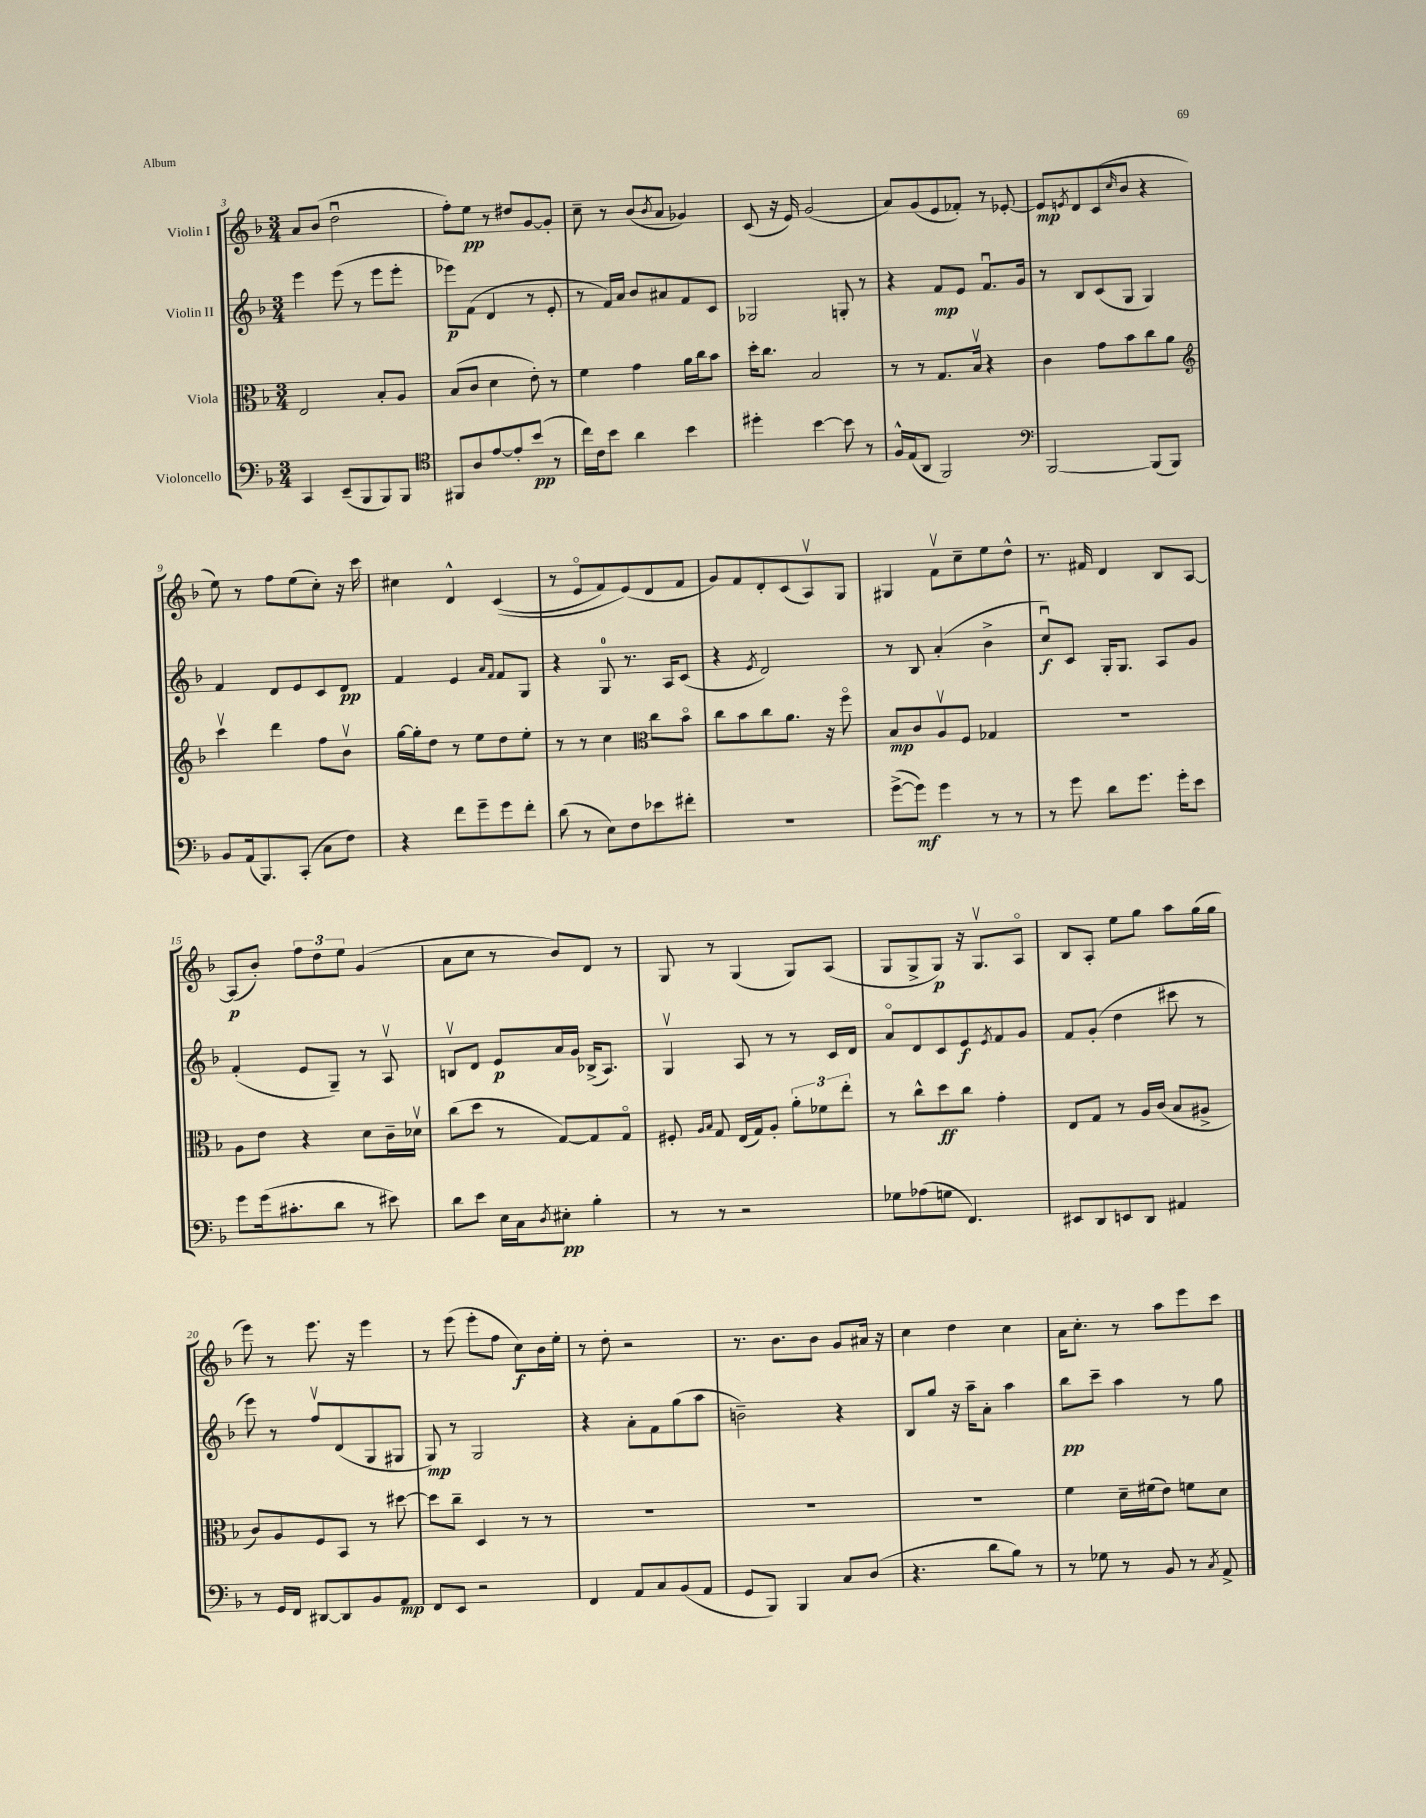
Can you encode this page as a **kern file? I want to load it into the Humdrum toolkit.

**kern	**dynam	**kern	**dynam	**kern	**dynam	**kern	**dynam
*part4	*part4	*part3	*part3	*part2	*part2	*part1	*part1
*staff4	*staff4	*staff3	*staff3	*staff2	*staff2	*staff1	*staff1
*I"Violoncello	*	*I"Viola	*	*I"Violin II	*	*I"Violin I	*
*clefF4	*	*clefC3	*	*clefG2	*	*clefG2	*
*k[b-]	*	*k[b-]	*	*k[b-]	*	*k[b-]	*
*M3/4	*	*M3/4	*	*M3/4	*	*M3/4	*
=3	=3	=3	=3	=3	=3	=3	=3
4CC/	.	2E/	.	4eee\	.	8a/L	.
.	.	.	.	.	.	(8b-/J	.
(8EE~/L	.	.	.	(8eee\	.	2ddu\	.
8BBB-/	.	.	.	8r	.	.	.
8BBB-/)	.	8B-'/L	.	8eee\L	.	.	.
8BBB-/J	.	8A/J	.	8eee'\J	.	.	.
=4	=4	=4	=4	=4	=4	=4	=4
*clefC4	*	*	*	*	*	*	*
8FF#X/L	.	(8B-/L	.	8eee-X\L)	p	8ff'\L)	.
8A/	.	8c/J	.	(8f\J	.	8ee\J	pp
[8e/	.	4d\	.	4d/	.	8r	.
8e'/]	.	.	.	.	.	8dd#X/L	.
(8b-/J	pp	8e'\)	.	8r	.	[8g/	.
8r	.	8r	.	8e'/	.	8g'/J]	.
=5	=5	=5	=5	=5	=5	=5	=5
16cc\LL)	.	4f\	.	8r	.	8cc~\	.
16c\J	.	.	.	.	.	.	.
8b-\J	.	.	.	16f/LL)	.	8r	.
.	.	.	.	16a/JJ	.	.	.
4a\	.	4g\	.	8b-/L	.	(8b-/L	.
.	.	.	.	.	.	8qb-/	.
.	.	.	.	8a#X/	.	8a/J	.
4b-\	.	16a\LL	.	8f/	.	4g-X/)	.
.	.	16cc\J	.	.	.	.	.
.	.	8b-\J	.	8c/J	.	.	.
=6	=6	=6	=6	=6	=6	=6	=6
4dd#X'\	.	16dd'\KL	.	2G-X/	.	(8c/	.
.	.	8.cc\J	.	.	.	.	.
.	.	.	.	.	.	16r	.
.	.	.	.	.	.	16e/)	.
[4b-\	.	2B-/	.	.	.	(2g/	.
8b-\]	.	.	.	8Gn'/	.	.	.
8r	.	.	.	8r	.	.	.
=7	=7	=7	=7	=7	=7	=7	=7
16F^^/LL	.	8r	.	4r	.	8a/L)	.
(16E/J	.	.	.	.	.	.	.
8AA/J	.	8r	.	.	.	(8g/	.
2FF/)	.	8.G/L	.	8f/L	mp	8e/	.
.	.	.	.	8e/J	.	8f-X'/J)	.
.	.	16B-v/Jk	.	.	.	.	.
.	.	4r	.	8.fu/L	.	8r	.
.	.	.	.	.	.	[8e-X'/	.
.	.	.	.	16g/Jk	.	.	.
=8	=8	=8	=8	=8	=8	=8	=8
*clefF4	*	*	*	*	*	*	*
[2BBB-/	.	4c\	.	8r	.	8e-/L]	mp
.	.	.	.	.	.	8qen/	.
.	.	.	.	8B-/L	.	8d/	.
.	.	8g\L	.	(8c/	.	(8c/	.
.	.	.	.	.	.	16qqcc/	.
.	.	8b-\	.	8G/J	.	8b-/J	.
(8BBB-/L]	.	8cc\	.	4G/)	.	4r	.
8BBB-/J)	.	8a\J	.	.	.	.	.
!!LO:LB:g=z
=9	=9	=9	=9	=9	=9	=9	=9
*	*	*clefG2	*	*	*	*	*
8BB-/L	.	4cccv\	.	4f/	.	8ee\)	.
(16AA/k	.	.	.	.	.	8r	.
8.BBB-/)	.	.	.	.	.	.	.
.	.	4ddd\	.	8d/L	.	8ff\L	.
(8CC'/J	.	.	.	8e/	.	(8ee\	.
8C\L	.	8ff\L	.	8c/	.	8cc'\J)	.
8F\J)	.	8b-v\J	.	8d/J	pp	16r	.
.	.	.	.	.	.	16ccc\	.
=10	=10	=10	=10	=10	=10	=10	=10
4r	.	[16gg\LL	.	4f/	.	4cc#X\	.
.	.	16gg'\J]	.	.	.	.	.
.	.	8dd\J	.	.	.	.	.
8f\L	.	8r	.	4e/	.	4d^^/	.
8g~\	.	8ee\L	.	.	.	.	.
.	.	.	.	16qqa/LL	.	.	.
.	.	.	.	16qqf/JJ	.	.	.
8g\	.	8dd\	.	8f/L	.	((4c/	.
8f'\J	.	8ee'\J	.	8G/J	.	.	.
=11	=11	=11	=11	=11	=11	=11	=11
(8d\	.	8r	.	4r	.	8r	.
8r	.	8r	.	.	.	8e/L	.
8E\L)	.	4cc\	.	8G/	.	8f/)	.
8F\	.	.	.	8.r	.	(8e/)	.
*	*	*clefC3	*	*	*	*	*
8e-X\	.	8cc\L	.	.	.	8d/	.
.	.	.	.	16A/KL	.	.	.
8f#X'\J	.	8b-\J	.	(8c/J	.	8f/J	.
=12	=12	=12	=12	=12	=12	=12	=12
2.r	.	8cc\L	.	4r	.	8g/L)	.
.	.	8b-\	.	.	.	8f/	.
.	.	.	.	8qe/	.	.	.
.	.	8cc\	.	2d/)	.	8d'/	.
.	.	8.a\J	.	.	.	(8c/	.
.	.	.	.	.	.	8Av/)	.
.	.	16r	.	.	.	.	.
.	.	8ff\	.	.	.	8G/J	.
=13	=13	=13	=13	=13	=13	=13	=13
([8g^\L	.	8B-/L	mp	8r	.	4G#X/	.
8g\J])	mf	8c/	.	8B-/	.	.	.
4g\	.	8Av/	.	(4a'/	.	8fv\L	.
.	.	8F/J	.	.	.	8cc~\	.
8r	.	4G-X/	.	4b-^\	.	8ee\	.
8r	.	.	.	.	.	8dd^^\J	.
=14	=14	=14	=14	=14	=14	=14	=14
8r	.	2.r	.	8ccu/L)	f	8.r	.
8g\	.	.	.	8c/J	.	.	.
.	.	.	.	.	.	16f#X/	.
8d\L	.	.	.	16G'/KL	.	4d/	.
.	.	.	.	8.G/J	.	.	.
8.g\J	.	.	.	.	.	.	.
.	.	.	.	8A/L	.	8B-/L	.
16g'\KL	.	.	.	.	.	.	.
8e\J	.	.	.	8g/J	.	[8A/J	.
!!LO:LB:g=z
=15	=15	=15	=15	=15	=15	=15	=15
8g\L	.	8A\L	.	(4f'/	.	(8A/L]	p
(16g\k	.	8e\J	.	.	.	8b-'/J)	.
8.c#X'\	.	.	.	.	.	.	.
.	.	4r	.	8e/L	.	12ff\L	.
.	.	.	.	.	.	12dd\	.
8d\J	.	.	.	8G~/J)	.	.	.
.	.	.	.	.	.	12ee\J	.
8r	.	8d\L	.	8r	.	(4g/	.
8e#X\)	.	16c~\L	.	8Av/	.	.	.
.	.	16d-Xv\JJ	.	.	.	.	.
=16	=16	=16	=16	=16	=16	=16	=16
8d\L	.	(8cc\L	.	8Bnv/L	.	8a\L	.
8e\J	.	8dd\J	.	8d/J	.	8cc\J	.
16E\LL	.	8r	.	8e/L	p	8r	.
16C\J	.	.	.	.	.	.	.
8qD/	.	.	.	.	.	.	.
8E#X'\J	pp	[8G/L)	.	16a/L	.	8b-/L)	.
.	.	.	.	16g/JJ	.	.	.
4B-'\	.	8G/]	.	(16B-X^/KL	.	8d/J	.
.	.	.	.	8.A/J)	.	.	.
.	.	8G/J	.	.	.	8r	.
=17	=17	=17	=17	=17	=17	=17	=17
8r	.	8F#X'/	.	4Gv/	.	8G/	.
.	.	16qqA/LL	.	.	.	.	.
.	.	16qqB-/JJ	.	.	.	.	.
8r	.	8G/	.	.	.	8r	.
2r	.	(16E/LL	.	8A/	.	(4G/	.
.	.	16G/J)	.	.	.	.	.
.	.	8A'/J	.	8r	.	.	.
.	.	12a'\L	.	8r	.	8G/L)	.
.	.	12f-X\	.	.	.	.	.
.	.	.	.	16c/LL	.	(8A/J	.
.	.	12ee'\J	.	.	.	.	.
.	.	.	.	16d/JJ	.	.	.
=18	=18	=18	=18	=18	=18	=18	=18
8G-X\L	.	8r	.	8a/L	.	8G/L	.
(8A-X\	.	8cc^^\L	.	8d/	.	8G^/	.
8Gn\J	.	8dd\	ff	8c/	.	8G/J)	p
4.FF/)	.	8cc\J	.	8e/	f	16r	.
.	.	.	.	.	.	8.Gv/L	.
.	.	.	.	8qe/	.	.	.
.	.	4g'\	.	8f/	.	.	.
.	.	.	.	8g/J	.	8A/J	.
=19	=19	=19	=19	=19	=19	=19	=19
8EE#X/L	.	8E/L	.	8f/L	.	8B-/L	.
8DD/	.	8G/J	.	(8g'/J	.	8A'/J	.
8EEn/	.	8r	.	4dd\	.	8ee\L	.
8DD/J	.	16A/LL	.	.	.	8gg\J	.
.	.	(16c/JJ	.	.	.	.	.
4AA#X/	.	8B-/L	.	8ccc#X\	.	8aa\L	.
.	.	8A#X^/J	.	8r	.	(16gg\L	.
.	.	.	.	.	.	16gg\JJ	.
!!LO:LB:g=z
=20	=20	=20	=20	=20	=20	=20	=20
8r	.	8c/L)	.	8eee\)	.	8eee\)	.
16GG/LL	.	8A/	.	8r	.	8r	.
16FF/JJ	.	.	.	.	.	.	.
[8DD#X/L	.	8F/	.	8ffv/L	.	8.eee\	.
8DD#/]	.	8BB-/J	.	(8d/	.	.	.
.	.	.	.	.	.	16r	.
8BB-/	.	8r	.	8G/	.	4eee\	.
8AA/J	mp	[8dd#X\	.	8G#X/J	.	.	.
=21	=21	=21	=21	=21	=21	=21	=21
8FF/L	.	8dd#\L]	.	8G/)	mp	8r	.
8EE/J	.	8cc~\J	.	8r	.	(8eee\	.
2r	.	4D/	.	2G/	.	8eee'\L	.
.	.	.	.	.	.	8ff\J	.
.	.	8r	.	.	.	8cc\L)	f
.	.	8r	.	.	.	16b-\L	.
.	.	.	.	.	.	16ee'\JJ	.
=22	=22	=22	=22	=22	=22	=22	=22
4FF/	.	2.r	.	4r	.	8r	.
.	.	.	.	.	.	8dd'\	.
8AA/L	.	.	.	8a'\L	.	2r	.
8C/	.	.	.	8f\	.	.	.
(8BB-/	.	.	.	(8gg\	.	.	.
8AA/J	.	.	.	8aa\J	.	.	.
=23	=23	=23	=23	=23	=23	=23	=23
8GG/L	.	2.r	.	2bn~\)	.	8.r	.
8BBB-/J)	.	.	.	.	.	.	.
.	.	.	.	.	.	8.b-\L	.
4BBB-/	.	.	.	.	.	.	.
.	.	.	.	.	.	8b-\J	.
8C/L	.	.	.	4r	.	8g/L	.
(8D/J	.	.	.	.	.	16a#X/Jk	.
.	.	.	.	.	.	16r	.
=24	=24	=24	=24	=24	=24	=24	=24
4.r	.	2.r	.	8B-/L	.	4cc\	.
.	.	.	.	8gg/J	.	.	.
.	.	.	.	16r	.	4dd\	.
.	.	.	.	16aa~\KL	.	.	.
8d\L	.	.	.	8a'\J	.	.	.
8B-\J)	.	.	.	4aa\	.	4cc\	.
8r	.	.	.	.	.	.	.
=25	=25	=25	=25	=25	=25	=25	=25
8r	.	4f\	.	8bb-\L	pp	16a\KL	.
.	.	.	.	.	.	8.cc'\J	.
8G-X\	.	.	.	8ccc~\J	.	.	.
8r	.	16d~\LL	.	4aa\	.	8r	.
.	.	(16f#X\J	.	.	.	.	.
8BB-/	.	8e\J)	.	.	.	8aa\L	.
8r	.	8fn\L	.	8r	.	8eee\	.
8qC/	.	.	.	.	.	.	.
8AA^/	.	8d\J	.	8gg\	.	8ccc\J	.
==	==	==	==	==	==	==	==
*-	*-	*-	*-	*-	*-	*-	*-
